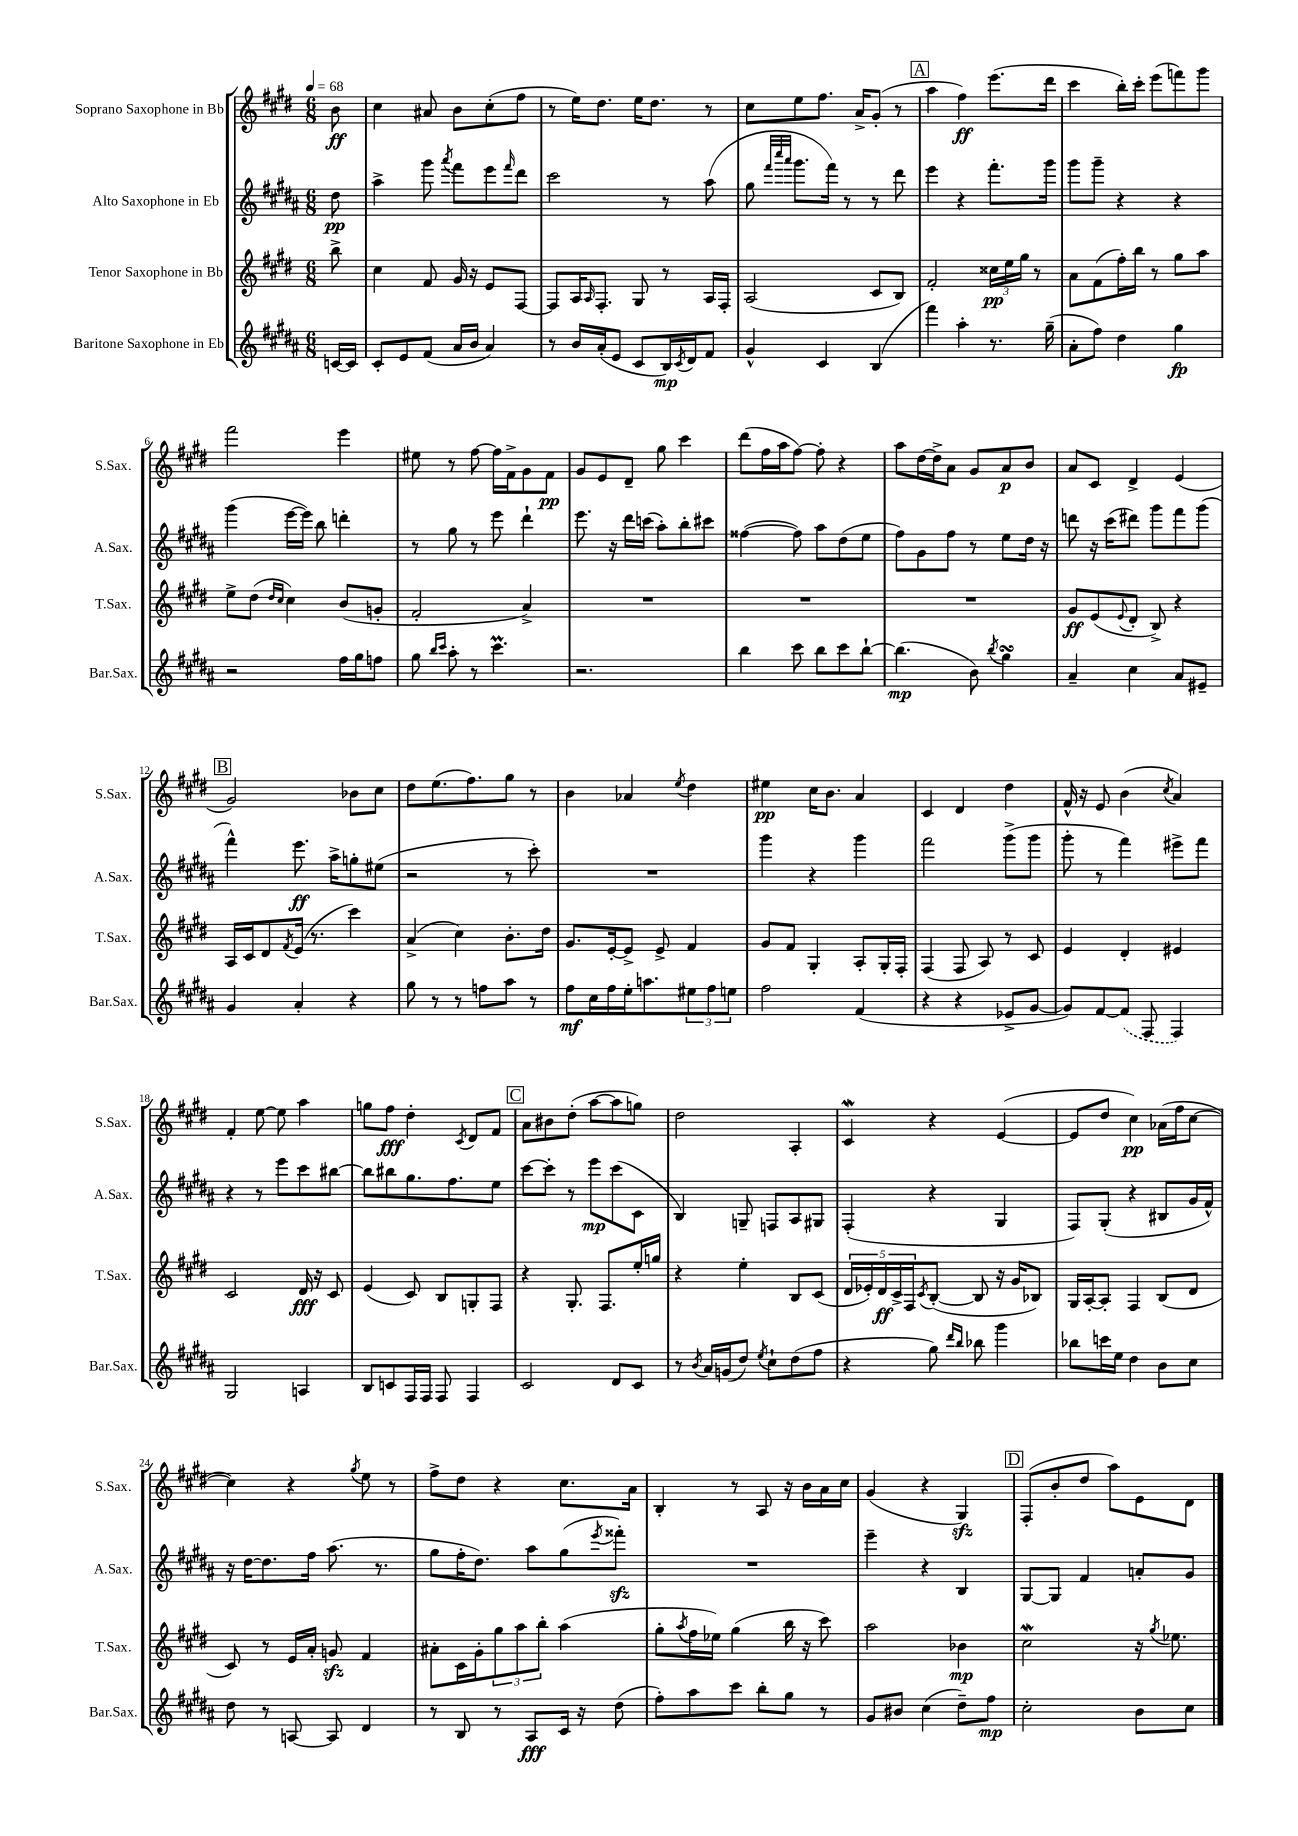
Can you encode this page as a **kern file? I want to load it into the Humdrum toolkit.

**kern	**dynam	**kern	**dynam	**kern	**dynam	**kern	**dynam
*part4	*part4	*part3	*part3	*part2	*part2	*part1	*part1
*staff4	*staff4	*staff3	*staff3	*staff2	*staff2	*staff1	*staff1
*I"Baritone Saxophone in Eb	*	*I"Tenor Saxophone in Bb	*	*I"Alto Saxophone in Eb	*	*I"Soprano Saxophone in Bb	*
*I'Bar.Sax.	*	*I'T.Sax.	*	*I'A.Sax.	*	*I'S.Sax.	*
*clefG2	*	*clefG2	*	*clefG2	*	*clefG2	*
*k[f#c#g#d#a#]	*	*k[f#c#g#d#]	*	*k[f#c#g#d#a#]	*	*k[f#c#g#d#]	*
*M6/8	*	*M6/8	*	*M6/8	*	*M6/8	*
*MM68	*	*MM68	*	*MM68	*	*MM68	*
=	=	=	=	=	=	=	=
[16cn/LL	.	8bb^\	.	8dd#\	pp	8b\	ff
16c/JJ]	.	.	.	.	.	.	.
=1	=1	=1	=1	=1	=1	=1	=1
8c#'/L	.	4cc#\	.	4aa#^\	.	4cc#\	.
8e/	.	.	.	.	.	.	.
(8f#/J	.	8f#/	.	8ggg#\	.	8a#X/	.
.	.	.	.	8qaaa#/	.	.	.
16a#/LL	.	16g#/	.	8fff#\L	.	8b\L	.
16b/JJ	.	16r	.	.	.	.	.
4a#/)	.	8e/L	.	8eee\	.	(8cc#'\	.
.	.	.	.	16qqfff#/	.	.	.
.	.	[8F#/J	.	8ddd#\J	.	8ff#\J	.
=2	=2	=2	=2	=2	=2	=2	=2
8r	.	8F#/L]	.	2ccc#\	.	8r	.
16b/LL	.	16A/K	.	.	.	16ee\KL)	.
.	.	16qqA/	.	.	.	.	.
(16a#'/J	.	8.F#'/J	.	.	.	8.dd#\J	.
8e/J	.	.	.	.	.	.	.
8c#/L	.	8G#/	.	.	.	16ee\KL	.
.	.	.	.	.	.	8.dd#\J	.
16B/L)	mp	8r	.	8r	.	.	.
8qc#/	.	.	.	.	.	.	.
16d#/J	.	.	.	.	.	.	.
8f#/J	.	16A/LL	.	(8aa#\	.	8r	.
.	.	16F#'/JJ	.	.	.	.	.
=3	=3	=3	=3	=3	=3	=3	=3
4g#^^/	.	(2A/	.	8gg#\	.	8cc#\L	.
.	.	.	.	32qqfff#/LLL	.	.	.
.	.	.	.	32qqcccc#/	.	.	.
.	.	.	.	32qqaaa#/JJJ	.	.	.
.	.	.	.	8.ggg#\L	.	8ee\	.
4c#/	.	.	.	.	.	8.ff#\J	.
.	.	.	.	16fff#\Jk)	.	.	.
.	.	.	.	8r	.	.	.
.	.	.	.	.	.	16a^/KL	.
(4B/	.	8c#/L	.	8r	.	(8g#'/J	.
.	.	8B/J)	.	8ddd#\	.	8r	.
!!LO:REH:place=s1:t=A
=4	=4	=4	=4	=4	=4	=4	=4
4fff#\)	.	2f#'/	.	4eee\	.	4aa\	.
4aa#'\	.	.	.	4r	.	4ff#\)	ff
8.r	.	24cc##X\LL	pp	8.fff#'\L	.	(8.eee\L	.
.	.	24ee\	.	.	.	.	.
.	.	24gg#\JJ	.	.	.	.	.
.	.	8r	.	.	.	.	.
(16gg#~\	.	.	.	16ggg#\Jk	.	16ddd#\Jk	.
=5	=5	=5	=5	=5	=5	=5	=5
8a#'\L	.	8a\L	.	8ggg#\L	.	4ccc#\	.
8ff#\J)	.	(8f#\	.	8ggg#~\J	.	.	.
4dd#\	.	16ff#'\L)	.	4r	.	16bb'\LL)	.
.	.	16bb\JJ	.	.	.	16ccc#'\JJ	.
.	.	8r	.	.	.	(8eee\L	.
4gg#\	fp	8gg#\L	.	4r	.	8fffn\)	.
.	.	8aa\J	.	.	.	8ggg#\J	.
!!LO:LB:g=z
=6	=6	=6	=6	=6	=6	=6	=6
2r	.	8ee^\L	.	(4ggg#\	.	2fff#\	.
.	.	(8dd#\J	.	.	.	.	.
.	.	16qqdd#/LL	.	.	.	.	.
.	.	16qqcc#/JJ	.	.	.	.	.
.	.	4cc#\)	.	[16eee\LL	.	.	.
.	.	.	.	16eee\JJ])	.	.	.
.	.	.	.	8bb\	.	.	.
16ff#\LL	.	(8b/L	.	4dddn'\	.	4eee\	.
16gg#\J	.	.	.	.	.	.	.
8ffn\J	.	8gn'/J	.	.	.	.	.
=7	=7	=7	=7	=7	=7	=7	=7
8gg#\	.	2f#'/	.	8r	.	8ee#X\	.
16qqbb/LL	.	.	.	.	.	.	.
16qqccc#/JJ	.	.	.	.	.	.	.
8aa#'\	.	.	.	8gg#\	.	8r	.
8r	.	.	.	8r	.	[8ff#\	.
4.ccc#M\	.	.	.	8eee\	.	16ff#\LL]	.
.	.	.	.	.	.	16f#^\J	.
.	.	4a^/)	.	4ddd#`\	.	8g#\	.
.	.	.	.	.	.	8f#\J	pp
=8	=8	=8	=8	=8	=8	=8	=8
2.r	.	2.r	.	8.eee\	.	8g#/L	.
.	.	.	.	.	.	8e/	.
.	.	.	.	16r	.	.	.
.	.	.	.	16ddd#\LL	.	8d#~/J	.
.	.	.	.	(16cccn\JJ	.	.	.
.	.	.	.	8aa#'\L)	.	8gg#\	.
.	.	.	.	8bb'\	.	4ccc#\	.
.	.	.	.	8ccc#X\J	.	.	.
=9	=9	=9	=9	=9	=9	=9	=9
4bb\	.	2.r	.	([4ff##X\	.	(8ddd#\L	.
.	.	.	.	.	.	16ff#\L	.
.	.	.	.	.	.	16aa\J	.
8ccc#\	.	.	.	8ff##\])	.	[8ff#\J)	.
8bb\L	.	.	.	8aa#\L	.	8ff#'\]	.
8ccc#\	.	.	.	(8dd#\	.	4r	.
[8bb`\J	.	.	.	8ee\J	.	.	.
=10	=10	=10	=10	=10	=10	=10	=10
(4.bb\]	mp	2.r	.	8ff#\L)	.	8aa\L	.
.	.	.	.	8g#\	.	[16dd#\L	.
.	.	.	.	.	.	16dd#^\J]	.
.	.	.	.	8ff#\J	.	8a\J	.
8b\)	.	.	.	8r	.	8g#/L	.
8qbb/	.	.	.	.	.	.	.
4gg#sSSS\	.	.	.	8ee\L	.	8a/	p
.	.	.	.	16dd#\Jk	.	8b/J	.
.	.	.	.	16r	.	.	.
=11	=11	=11	=11	=11	=11	=11	=11
4a#~/	.	8g#/L	ff	8dddn\	.	8a/L	.
.	.	(8e/	.	16r	.	8c#/J	.
.	.	.	.	(16ccc#\KL	.	.	.
.	.	8qqe/	.	.	.	.	.
4cc#\	.	8d#'/J	.	8ddd#X\J)	.	4d#^/	.
.	.	8B^/)	.	8ggg#\L	.	.	.
8a#/L	.	4r	.	8fff#\	.	(4e/	.
8e#X~/J	.	.	.	(8ggg#\J	.	.	.
!!LO:LB:g=z
!!LO:REH:place=s1:t=B
=12	=12	=12	=12	=12	=12	=12	=12
4g#/	.	16A/LL	.	4fff#^^\)	.	2g#/)	.
.	.	16c#/J	.	.	.	.	.
.	.	8d#/	.	.	.	.	.
.	.	8qf#/	.	.	.	.	.
4a#'/	.	(16e/Jk	.	8.eee\	ff	.	.
.	.	8.r	.	.	.	.	.
.	.	.	.	16aa#^\KL	.	.	.
4r	.	4ccc#\)	.	8ggn'\	.	8b-X\L	.
.	.	.	.	(8ee#X\J	.	8cc#\J	.
=13	=13	=13	=13	=13	=13	=13	=13
8gg#\	.	(4a^/	.	2r	.	8dd#\L	.
8r	.	.	.	.	.	(8.ee\	.
8r	.	4cc#\)	.	.	.	.	.
.	.	.	.	.	.	8.ff#\)	.
8ffn\L	.	.	.	.	.	.	.
8aa#\J	.	8.b'\L	.	8r	.	8gg#\J	.
8r	.	.	.	8ccc#'\)	.	8r	.
.	.	16dd#\Jk	.	.	.	.	.
=14	=14	=14	=14	=14	=14	=14	=14
8ff#\L	mf	8.g#/L	.	2.r	.	4b\	.
16cc#\L	.	.	.	.	.	.	.
16ff#\	.	[16e'/k	.	.	.	.	.
16ee'\J	.	8e^/J]	.	.	.	4a-X/	.
8.aan\	.	.	.	.	.	.	.
.	.	8e^/	.	.	.	.	.
.	.	.	.	.	.	8qee/	.
12ee#X\	.	4f#/	.	.	.	4dd#\	.
12ff#\	.	.	.	.	.	.	.
12een\J	.	.	.	.	.	.	.
=15	=15	=15	=15	=15	=15	=15	=15
2ff#\	.	8g#/L	.	4ggg#\	.	4ee#X\	pp
.	.	8f#/J	.	.	.	.	.
.	.	4G#'/	.	4r	.	16cc#\KL	.
.	.	.	.	.	.	8.b\J	.
(4f#/	.	8A'/L	.	4ggg#\	.	4a/	.
.	.	16G#'/L	.	.	.	.	.
.	.	16F#'/JJ	.	.	.	.	.
=16	=16	=16	=16	=16	=16	=16	=16
4r	.	(4F#/	.	2fff#\	.	4c#/	.
4r	.	8F#/	.	.	.	4d#/	.
.	.	8A/)	.	.	.	.	.
8e-X^/L	.	8r	.	(8ggg#^\L	.	4dd#\	.
[8g#/J	.	8c#/	.	8ggg#\J	.	.	.
=17	=17	=17	=17	=17	=17	=17	=17
8g#/L])	.	4e/	.	8ggg#'\	.	16f#^^/	.
.	.	.	.	.	.	16r	.
[8f#/	.	.	.	8r	.	8e/	.
(8f#/J]	.	4d#'/	.	4fff#\)	.	(4b\	.
8F#/	.	.	.	.	.	.	.
.	.	.	.	.	.	8qcc#/	.
4F#/)	.	4e#X/	.	8eee#X^\L	.	4a/)	.
.	.	.	.	8fff#\J	.	.	.
!!LO:LB:g=z
=18	=18	=18	=18	=18	=18	=18	=18
2G#/	.	2c#/	.	4r	.	4f#'/	.
.	.	.	.	8r	.	[8ee\	.
.	.	.	.	8eee\L	.	8ee\]	.
4An/	.	16d#/	fff	8ccc#\	.	4aa\	.
.	.	16r	.	.	.	.	.
.	.	8c#/	.	[8bb#X\J	.	.	.
=19	=19	=19	=19	=19	=19	=19	=19
8B/L	.	(4e/	.	8bb#\L]	.	8ggn\L	.
8cn/	.	.	.	8bb#X\	.	8ff#\J	fff
16F#/L	.	8c#/)	.	8.gg#\	.	4dd#'\	.
16F#/JJ	.	.	.	.	.	.	.
8F#/	.	8B/L	.	.	.	.	.
.	.	.	.	8.ff#\	.	.	.
.	.	.	.	.	.	8qc#/	.
4F#/	.	8Gn'/	.	.	.	8d#/L	.
.	.	8F#/J	.	8ee\J	.	8f#/J	.
!!LO:REH:place=s1:t=C
=20	=20	=20	=20	=20	=20	=20	=20
2c#/	.	4r	.	[8ccc#\L	.	8a\L	.
.	.	.	.	8ccc#'\J]	.	8b#X\	.
.	.	8.G#'/	.	8r	.	(8dd#'\J	.
.	.	.	.	8eee\L	mp	[8aa\L	.
.	.	8.F#/L	.	.	.	.	.
8d#/L	.	.	.	(8ccc#\	.	8aa\]	.
8c#/J	.	16ee'/L	.	8c#\J	.	8ggn\J)	.
.	.	16ggn/JJ	.	.	.	.	.
=21	=21	=21	=21	=21	=21	=21	=21
8r	.	4r	.	4B/)	.	2dd#\	.
8qb/	.	.	.	.	.	.	.
16a#/LL	.	.	.	.	.	.	.
(16gn/J	.	.	.	.	.	.	.
8dd#/J)	.	4ee'\	.	8Gn~/	.	.	.
8qee/	.	.	.	.	.	.	.
8cc#`\L	.	.	.	8Fn/L	.	.	.
(8dd#\	.	8B/L	.	8A#/	.	4A'/	.
8ff#\J	.	(8c#/J	.	8G#X/J	.	.	.
=22	=22	=22	=22	=22	=22	=22	=22
4r	.	20d#/LL	.	(4F#'/	.	4c#W/	.
.	.	20e-X'/)	.	.	.	.	.
.	.	20d#/	ff	.	.	.	.
.	.	20c#^/	.	.	.	.	.
.	.	20F#/J	.	.	.	.	.
.	.	8qc#/	.	.	.	.	.
8gg#\)	.	([8B'/J	.	4r	.	4r	.
16qqddd#/LL	.	.	.	.	.	.	.
16qqbb/JJ	.	.	.	.	.	.	.
8bb-X\	.	8B/]	.	.	.	.	.
4ggg#\	.	16r	.	4G#/	.	([4e/	.
.	.	16g#/KL	.	.	.	.	.
.	.	8B-X/J)	.	.	.	.	.
=23	=23	=23	=23	=23	=23	=23	=23
8bb-X\L	.	16G#/LL	.	8F#/L)	.	8e/L]	.
.	.	[16A'/J	.	.	.	.	.
16cccn\L	.	8A'/J]	.	(8G#'/J	.	8dd#/J	.
16ee\JJ	.	.	.	.	.	.	.
4dd#\	.	4F#/	.	4r	.	4cc#\)	pp
8b\L	.	(8B/L	.	8B#X/L	.	(16a-X\LL	.
.	.	.	.	.	.	16ff#\J	.
8cc#\J	.	8d#/J	.	16g#/L	.	[8cc#\J	.
.	.	.	.	16f#^^/JJ)	.	.	.
!!LO:LB:g=z
=24	=24	=24	=24	=24	=24	=24	=24
8dd#\	.	8c#/)	.	16r	.	4cc#\])	.
.	.	.	.	[16dd#\KL	.	.	.
8r	.	8r	.	8.dd#\]	.	.	.
[8An/	.	16e/LL	.	.	.	4r	.
.	.	16a'/JJ	.	16ff#\Jk	.	.	.
8A/]	.	8gnzz/	.	(8.aa#\	.	.	.
.	.	.	.	.	.	8qgg#/	.
4d#/	.	4f#/	.	.	.	8ee\	.
.	.	.	.	8.r	.	.	.
.	.	.	.	.	.	8r	.
=25	=25	=25	=25	=25	=25	=25	=25
8r	.	8a#X'\L	.	8gg#\L	.	8ff#^\L	.
8B/	.	16c#\L	.	16ff#'\K	.	8dd#\J	.
.	.	16g#'\J	.	8.dd#\J)	.	.	.
8r	.	12gg#\	.	.	.	4r	.
.	.	12aa\	.	.	.	.	.
8A#/L	fff	.	.	8aa#\L	.	.	.
.	.	12bb'\J	.	.	.	.	.
16c#/Jk	.	(4aa\	.	(8gg#\	.	8.cc#\L	.
16r	.	.	.	.	.	.	.
.	.	.	.	8qeee/	.	.	.
(8dd#\	.	.	.	8fff##Xzz'\J)	.	.	.
.	.	.	.	.	.	16a\Jk	.
=26	=26	=26	=26	=26	=26	=26	=26
8ff#'\L)	.	8gg#'\L	.	2.r	.	4B'/	.
.	.	8qaa/	.	.	.	.	.
8aa#\	.	16ff#\L	.	.	.	.	.
.	.	16ee-X\JJ)	.	.	.	.	.
8ccc#\J	.	(4gg#\	.	.	.	8r	.
8bb'\L	.	.	.	.	.	8A/	.
8gg#\J	.	16bb\	.	.	.	16r	.
.	.	16r	.	.	.	16b\LL	.
8r	.	8ccc#\)	.	.	.	16a\	.
.	.	.	.	.	.	16cc#\JJ	.
=27	=27	=27	=27	=27	=27	=27	=27
8g#/L	.	2aa\	.	4eee~\	.	(4g#/	.
8b#X/J	.	.	.	.	.	.	.
(4cc#\	.	.	.	4r	.	4r	.
8dd#~\L)	.	4b-X\	mp	4B/	.	4G#zz/)	.
8ff#\J	mp	.	.	.	.	.	.
!!LO:REH:place=s1:t=D
=28	=28	=28	=28	=28	=28	=28	=28
2cc#'\	.	2cc#W\	.	[8G#/L	.	(8F#'/L	.
.	.	.	.	8G#/J]	.	8b'/	.
.	.	.	.	4f#/	.	8dd#/J	.
.	.	.	.	.	.	8aa\L)	.
8b\L	.	16r	.	8an'/L	.	8e\	.
.	.	8qgg#/	.	.	.	.	.
.	.	8.ee-X\	.	.	.	.	.
8cc#\J	.	.	.	8g#/J	.	8d#\J	.
==	==	==	==	==	==	==	==
*-	*-	*-	*-	*-	*-	*-	*-
